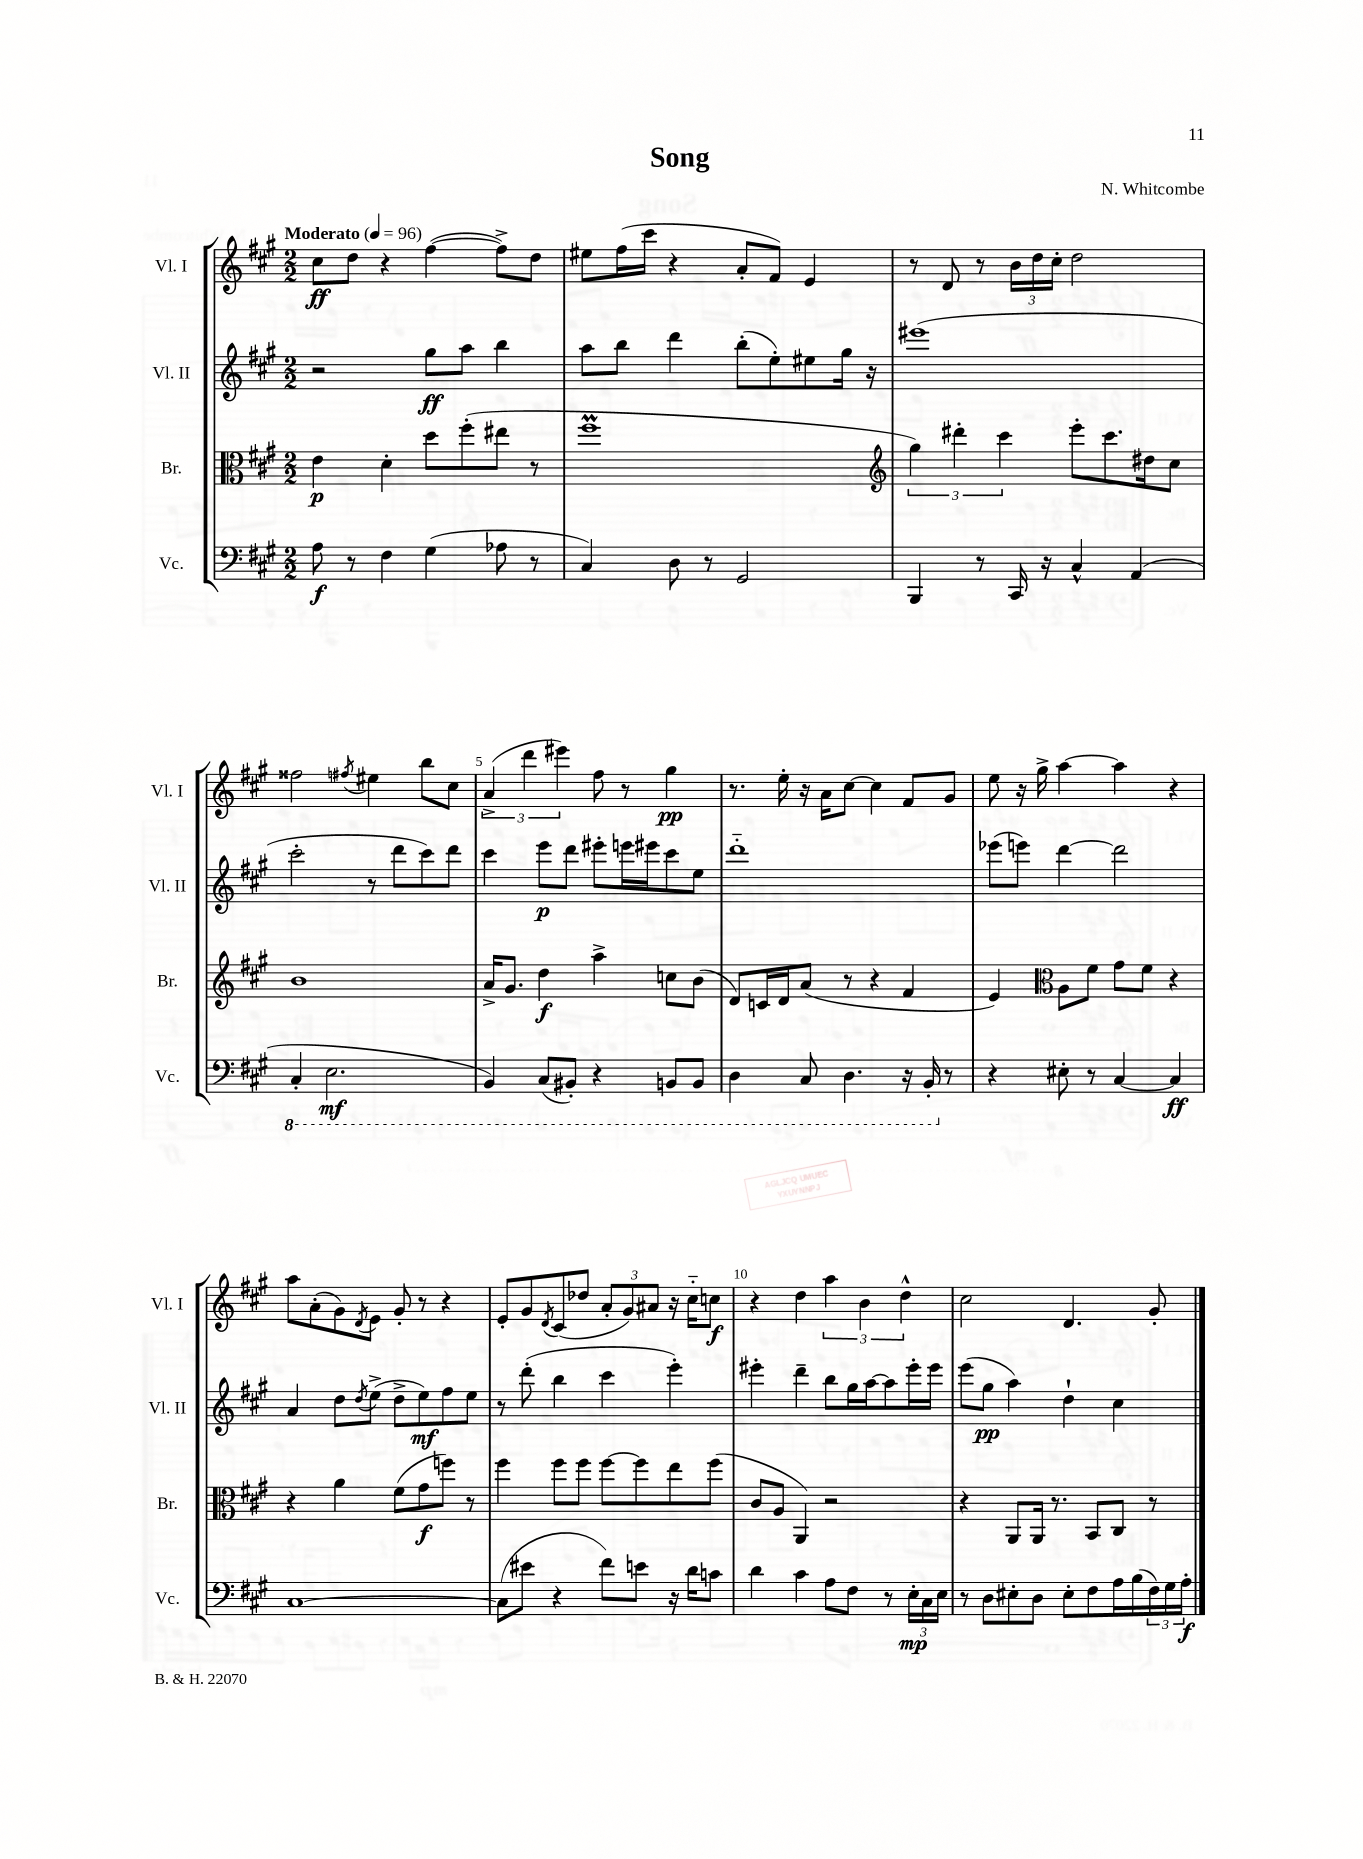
\header { title = "Song" composer = "N. Whitcombe" }
<<
\new StaffGroup <<
\new Staff = "s0" \with { instrumentName = "Vl. I" shortInstrumentName = "Vl. I" } {
    \clef treble \key a \major \numericTimeSignature \time 2/2 \tempo "Moderato" 4 = 96
    cis''8\ff d''8 r4 fis''4~( fis''8->) d''8 |
    eis''8 fis''16( cis'''16 r4 a'8-. fis'8) e'4 |
    r8 d'8 r8 \tuplet 3/2 { b'16 d''16 cis''16-. } d''2 |
    fisis''2 \acciaccatura { fis''8 } eis''4 b''8 cis''8 |
    \tuplet 3/2 { a'4->( d'''4 eis'''4) } fis''8 r8 gis''4\pp |
    r8. e''16-. r16 a'16 cis''8~ cis''4 fis'8 gis'8 |
    e''8 r16 gis''16-> a''4~ a''4 r4 |
    a''8 a'8-.( gis'8) \acciaccatura { d'8 } e'8 gis'8-. r8 r4 |
    e'8-. gis'8 \acciaccatura { d'8 } cis'8( des''8 \tuplet 3/2 { a'8-. gis'8) ais'8 } r16 cis''16-_ c''8\f |
    r4 d''4 \tuplet 3/2 { a''4 b'4 d''4-^ } |
    cis''2 d'4. gis'8-. \bar "|." |
}
\new Staff = "s1" \with { instrumentName = "Vl. II" shortInstrumentName = "Vl. II" } {
    \clef treble \key a \major \numericTimeSignature \time 2/2
    r2 gis''8\ff a''8 b''4 |
    a''8 b''8 d'''4 b''8-.( e''8-.) eis''8 gis''16 r16 |
    eis'''1( |
    cis'''2-. r8 d'''8 cis'''8) d'''8 |
    cis'''4 e'''8\p d'''8 eis'''8-. e'''16 eis'''16 cis'''8 e''8 |
    d'''1-_ |
    ees'''8( e'''8) d'''4~ d'''2 |
    a'4 d''8 \acciaccatura { d''8 } e''8->( d''8-> e''8\mf) fis''8 e''8 |
    r8 d'''8-.( b''4 cis'''4 e'''4-.) |
    eis'''4-. d'''4-- b''8 gis''16 a''16~ a''8 eis'''16-. eis'''16 |
    e'''8( gis''8\pp a''4) d''4-! cis''4 \bar "|." |
}
\new Staff = "s2" \with { instrumentName = "Br." shortInstrumentName = "Br." } {
    \clef alto \key a \major \numericTimeSignature \time 2/2
    e'4\p d'4-. d''8 fis''8-.( eis''8 r8 |
    fis''1\prall |
    \clef treble \tuplet 3/2 { gis''4) dis'''4-. cis'''4 } e'''8-. cis'''8. dis''16 cis''8 |
    b'1 |
    a'16-> gis'8. d''4\f a''4-> c''8 b'8( |
    d'8) c'16 d'16 a'8( r8 r4 fis'4 |
    e'4) \clef alto a8 fis'8 gis'8 fis'8 r4 |
    r4 a'4 fis'8( gis'8\f f''8) r8 |
    fis''4 fis''8 fis''8 fis''8~ fis''8 e''8 fis''8( |
    cis'8 a8 a,4) r2 |
    r4 a,8 a,16 r8. b,8 cis8 r8 \bar "|." |
}
\new Staff = "s3" \with { instrumentName = "Vc." shortInstrumentName = "Vc." } {
    \clef bass \key a \major \numericTimeSignature \time 2/2
    a8\f r8 fis4 gis4( aes8 r8 |
    cis4) d8 r8 gis,2 |
    b,,4 r8 cis,16 r16 cis4-^ a,4( |
    \ottava #-1 cis,4-. e,2.\mf |
    b,,4) cis,8( bis,,8-.) r4 b,,8 b,,8 |
    d,4 cis,8 d,4. r16 b,,16-. \ottava #0 r8 |
    r4 eis8-. r8 cis4~ cis4\ff |
    cis1~ |
    cis8( eis'8 r4 fis'8) e'8 r16 d'16 c'8 |
    d'4 cis'4 a8 fis8 r8 \tuplet 3/2 { e16-.\mp cis16 e16 } |
    r8 d8 eis8-. d8 eis8-. fis8 a16 b16( \tuplet 3/2 { fis16) gis16 a16-.\f } \bar "|." |
}
>>
>>
\layout { \context { \Score \override BarNumber.break-visibility = ##(#f #t #t) barNumberVisibility = #(every-nth-bar-number-visible 5) } }
